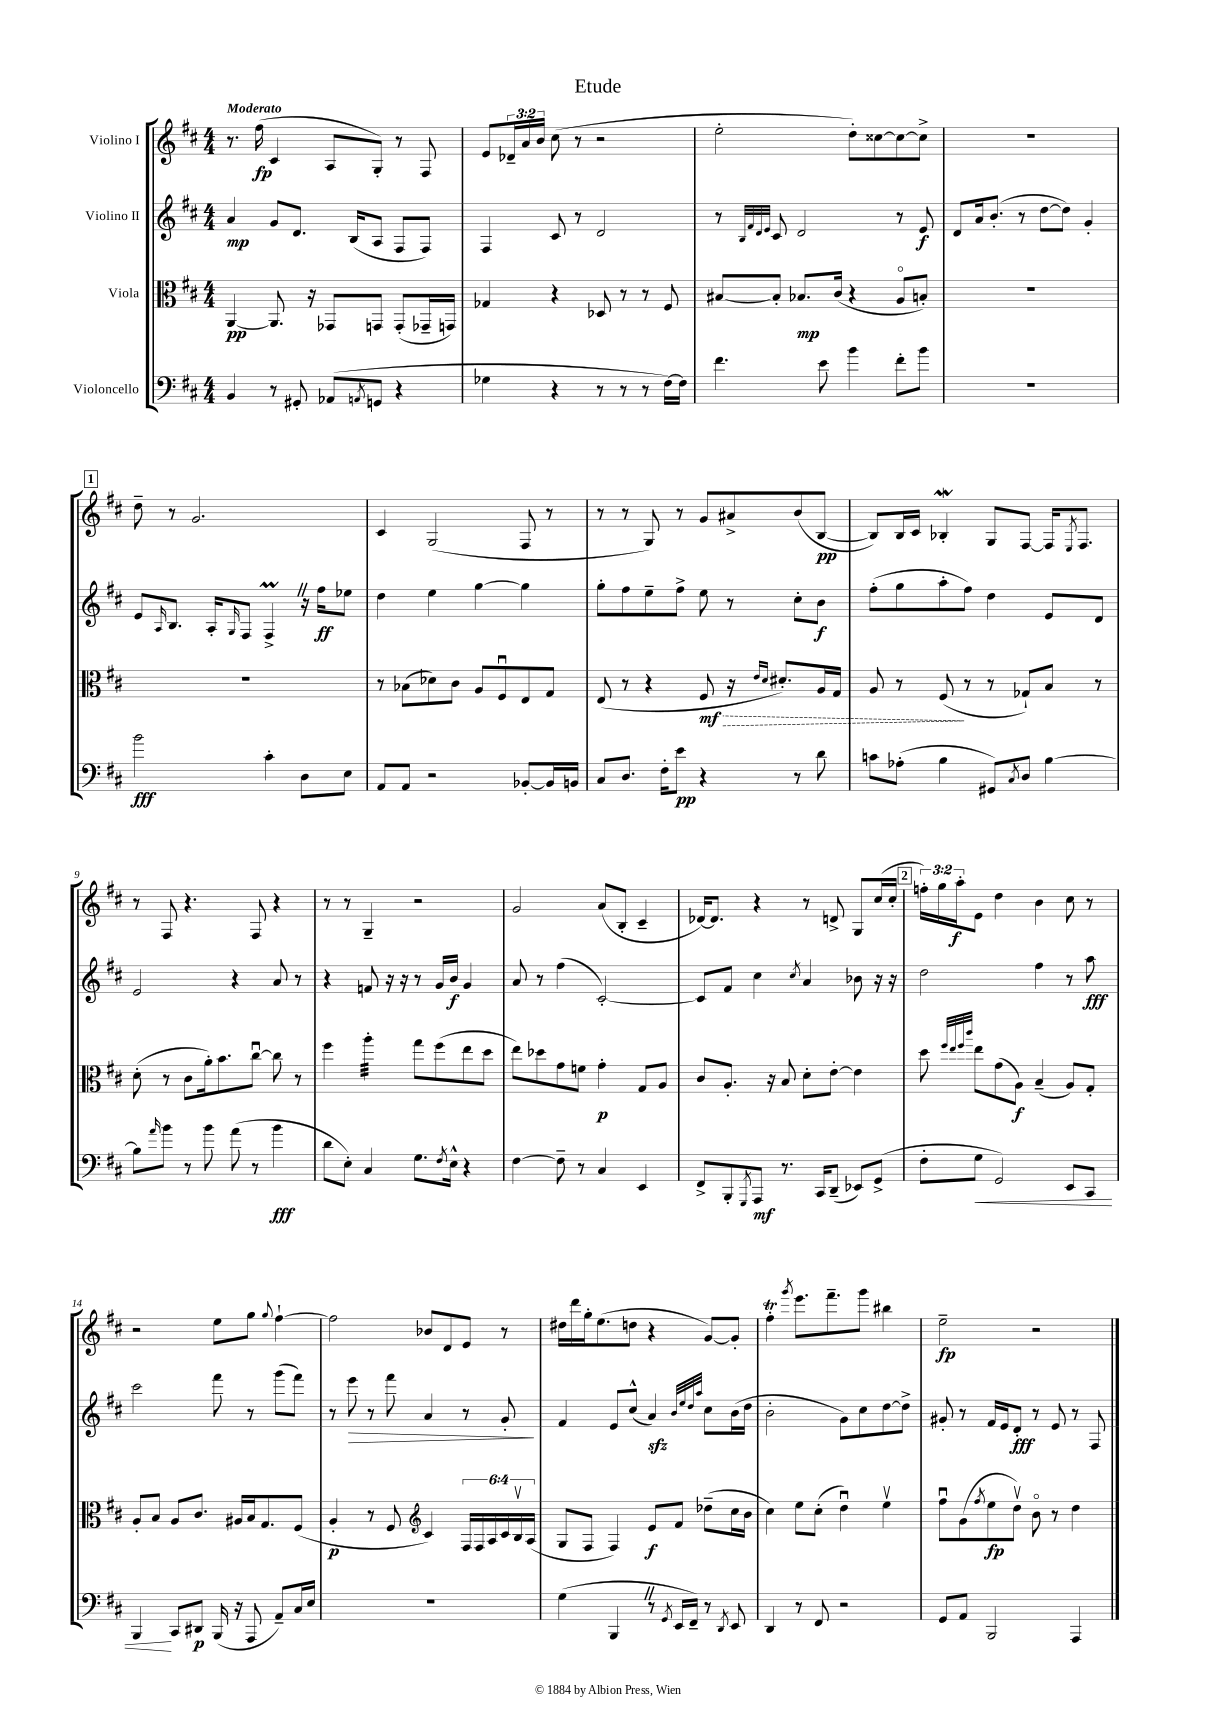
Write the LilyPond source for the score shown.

\header { title = "Etude" }
<<
\new StaffGroup <<
\new Staff = "s0" \with { instrumentName = "Violino I" } {
    \clef treble \key d \major \numericTimeSignature \time 4/4 \override Staff.TupletNumber.text = #tuplet-number::calc-fraction-text \tempo "Moderato"
    r8. fis''16\fp( cis'4 a8 g8-.) r8 fis8 |
    e'8 \tuplet 3/2 { des'16-- a'16 b'16 } cis''8( r8 r2 |
    e''2-. d''8-.) cisis''8~ cisis''8~ cisis''8-> |
    R1 |
    \mark \markup { \box "1" } d''8-- r8 g'2. |
    cis'4 g2( fis8 r8 |
    r8 r8 g8) r8 g'8 ais'8-> b'8( b8~\pp |
    b8) b16 cis'16 bes4-.\mordent g8 fis8~ fis16 \acciaccatura { e8 } fis8. |
    r8 fis8 r4. fis8 r4 |
    r8 r8 g4-- r2 |
    g'2 a'8( b8-. cis'4-- |
    des'16~) des'8. r4 r8 d'8-> g8 cis''16( cis''16-. |
    \mark \markup { \box "2" } \tuplet 3/2 { f''16-.) g''16 a''16-.\f } e'8 d''4 b'4 cis''8 r8 |
    r2 e''8 g''8 \appoggiatura { g''8 } fis''4~-! |
    fis''2 bes'8 d'8 e'8 r8 |
    dis''16 d'''16 g''16-. e''8.( d''8 r4 g'8~) g'8-. |
    fis''4-.\trill \acciaccatura { g'''8 } e'''8. fis'''8.-- g'''8 bis''4 |
    e''2--\fp r2 \bar "|." |
}
\new Staff = "s1" \with { instrumentName = "Violino II" } {
    \clef treble \key d \major \numericTimeSignature \time 4/4
    a'4\mp g'8 d'8. b16( a8 fis8 fis8) |
    fis4 cis'8 r8 d'2 |
    r8 \grace { b32 fis'32 d'32 e'32 } cis'8 d'2 r8 e'8\f |
    d'8 a'16 b'8.-.( r8 d''8~ d''8) g'4-. |
    \mark \markup { \box "1" } e'8 \grace { a16 } b8. a16-. \grace { g16 } fis8 fis4->\prall \once \override BreathingSign.text = \markup { \musicglyph "scripts.caesura.straight" } \breathe r16 fis''16\ff ees''8 |
    d''4 e''4 g''4~ g''4 |
    g''8-. fis''8 e''8-- fis''8-> e''8 r8 cis''8-. b'8\f |
    fis''8-.( g''8 a''8-. fis''8) d''4 e'8 d'8 |
    e'2 r4 a'8 r8 |
    r4 f'8 r16 r16 r8 g'16 b'16\f g'4 |
    a'8 r8 fis''4( cis'2~-.) |
    cis'8 fis'8 cis''4 \acciaccatura { cis''8 } a'4 bes'8 r16 r16 |
    \mark \markup { \box "2" } d''2 fis''4 r8 a''8\fff |
    cis'''2 fis'''8 r8 g'''8( fis'''8) |
    r8 e'''8\> r8 fis'''8 a'4 r8 g'8-.\! |
    fis'4 e'8 cis''8-^( a'4\sfz) \grace { b'32 e''32 d''32 a''32 } cis''8 b'16( d''16 |
    b'2-. g'8) cis''8 d''8~ d''8-> |
    gis'8-. r8 fis'16 e'16 d'8-.\fff r8 e'8 r8 fis8 \bar "|." |
}
\new Staff = "s2" \with { instrumentName = "Viola" } {
    \clef alto \key d \major \numericTimeSignature \time 4/4 \override Staff.TupletNumber.text = #tuplet-number::calc-fraction-text
    a,4~\pp a,8. r16 ges,8 g,8 g,8-.( ges,16-- g,16) |
    ges4 r4 des8 r8 r8 fis8 |
    bis8~ bis8-. bes8.\mp cis'16( r4 a8\flageolet b8-.) |
    R1 |
    \mark \markup { \box "1" } R1 |
    r8 bes8( des'8) cis'8 a8 fis8\downbow e8 g8 |
    e8( r8 r4 \once \override Hairpin.style = #'dashed-line fis8\mf\> r16 \grace { e'16 d'16 } dis'8.-.) a16 g16 |
    a8 r8 fis8\!( r8 r8 ges8-!) b8 r8 |
    d'8-.( r8 cis'8 a'16-.) b'8. cis''8~\downbow cis''8 r8 |
    fis''4 a''4:32-. g''8 fis''8( e''8 d''8 |
    e''8) des''8 g'8 f'8 g'4-.\p g8 a8 |
    cis'8 a8.-. r16 b8 d'8-. e'8~-. e'4 |
    \mark \markup { \box "2" } d''8 \grace { fis''32 e''32 fis''32 cis'''32 } e''8 g'8( a8\f) b4--( a8) g8-. |
    a8-. b8 a8 cis'8. ais16 b16 g8. fis8( |
    a4-.\p r8 fis8 \clef treble cis'4) \tuplet 6/4 { fis16 fis16 a16 cis'16 b16\upbow a16( } |
    g8 fis8 fis4) e'8\f fis'8 des''8--( cis''16 b'16 |
    cis''4) e''8 cis''8-.( d''4\downbow) e''4\upbow |
    fis''8\downbow g'8( \acciaccatura { fis''8 } e''8\fp d''8\upbow) b'8\flageolet r8 d''4 \bar "|." |
}
\new Staff = "s3" \with { instrumentName = "Violoncello" } {
    \clef bass \key d \major \numericTimeSignature \time 4/4
    b,4 r8 gis,8-. aes,8( \acciaccatura { a,8 } g,8 r4 |
    ges4 r4 r8 r8 r8 fis16~) fis16 |
    fis'4. e'8 b'4 fis'8-. b'8 |
    R1 |
    \mark \markup { \box "1" } b'2\fff cis'4-. d8 e8 |
    a,8 a,8 r2 bes,8~-. bes,16 b,16 |
    cis8 d8. fis16-. e'8\pp r4 r8 d'8 |
    c'8 aes8-.( b4 gis,8) \acciaccatura { cis8 } d8 b4~ |
    b8 \grace { a'16 } b'8 r8 b'8 a'8( r8 b'4\fff |
    d'8 e8-.) cis4 g8. \acciaccatura { fis8 } e16-^ r4 |
    fis4~ fis8-- r8 cis4 e,4 |
    fis,8-> b,,8-. \acciaccatura { g,,8 } a,,8\mf r8. cis,16 d,8--( ees,8) g,8->( |
    \mark \markup { \box "2" } fis8-. g8\< g,2) e,8 cis,8 |
    b,,4\! cis,8 dis,8\p b,,16( r16 a,,8 a,8--) cis16 e16 |
    R1 |
    g4( b,,4 \once \override BreathingSign.text = \markup { \musicglyph "scripts.caesura.straight" } \breathe r8 \acciaccatura { g,8 } e,16 fis,16--) r8 \acciaccatura { d,8 } e,8 |
    d,4 r8 fis,8 r2 |
    g,8 a,8 b,,2 a,,4 \bar "|." |
}
>>
>>
